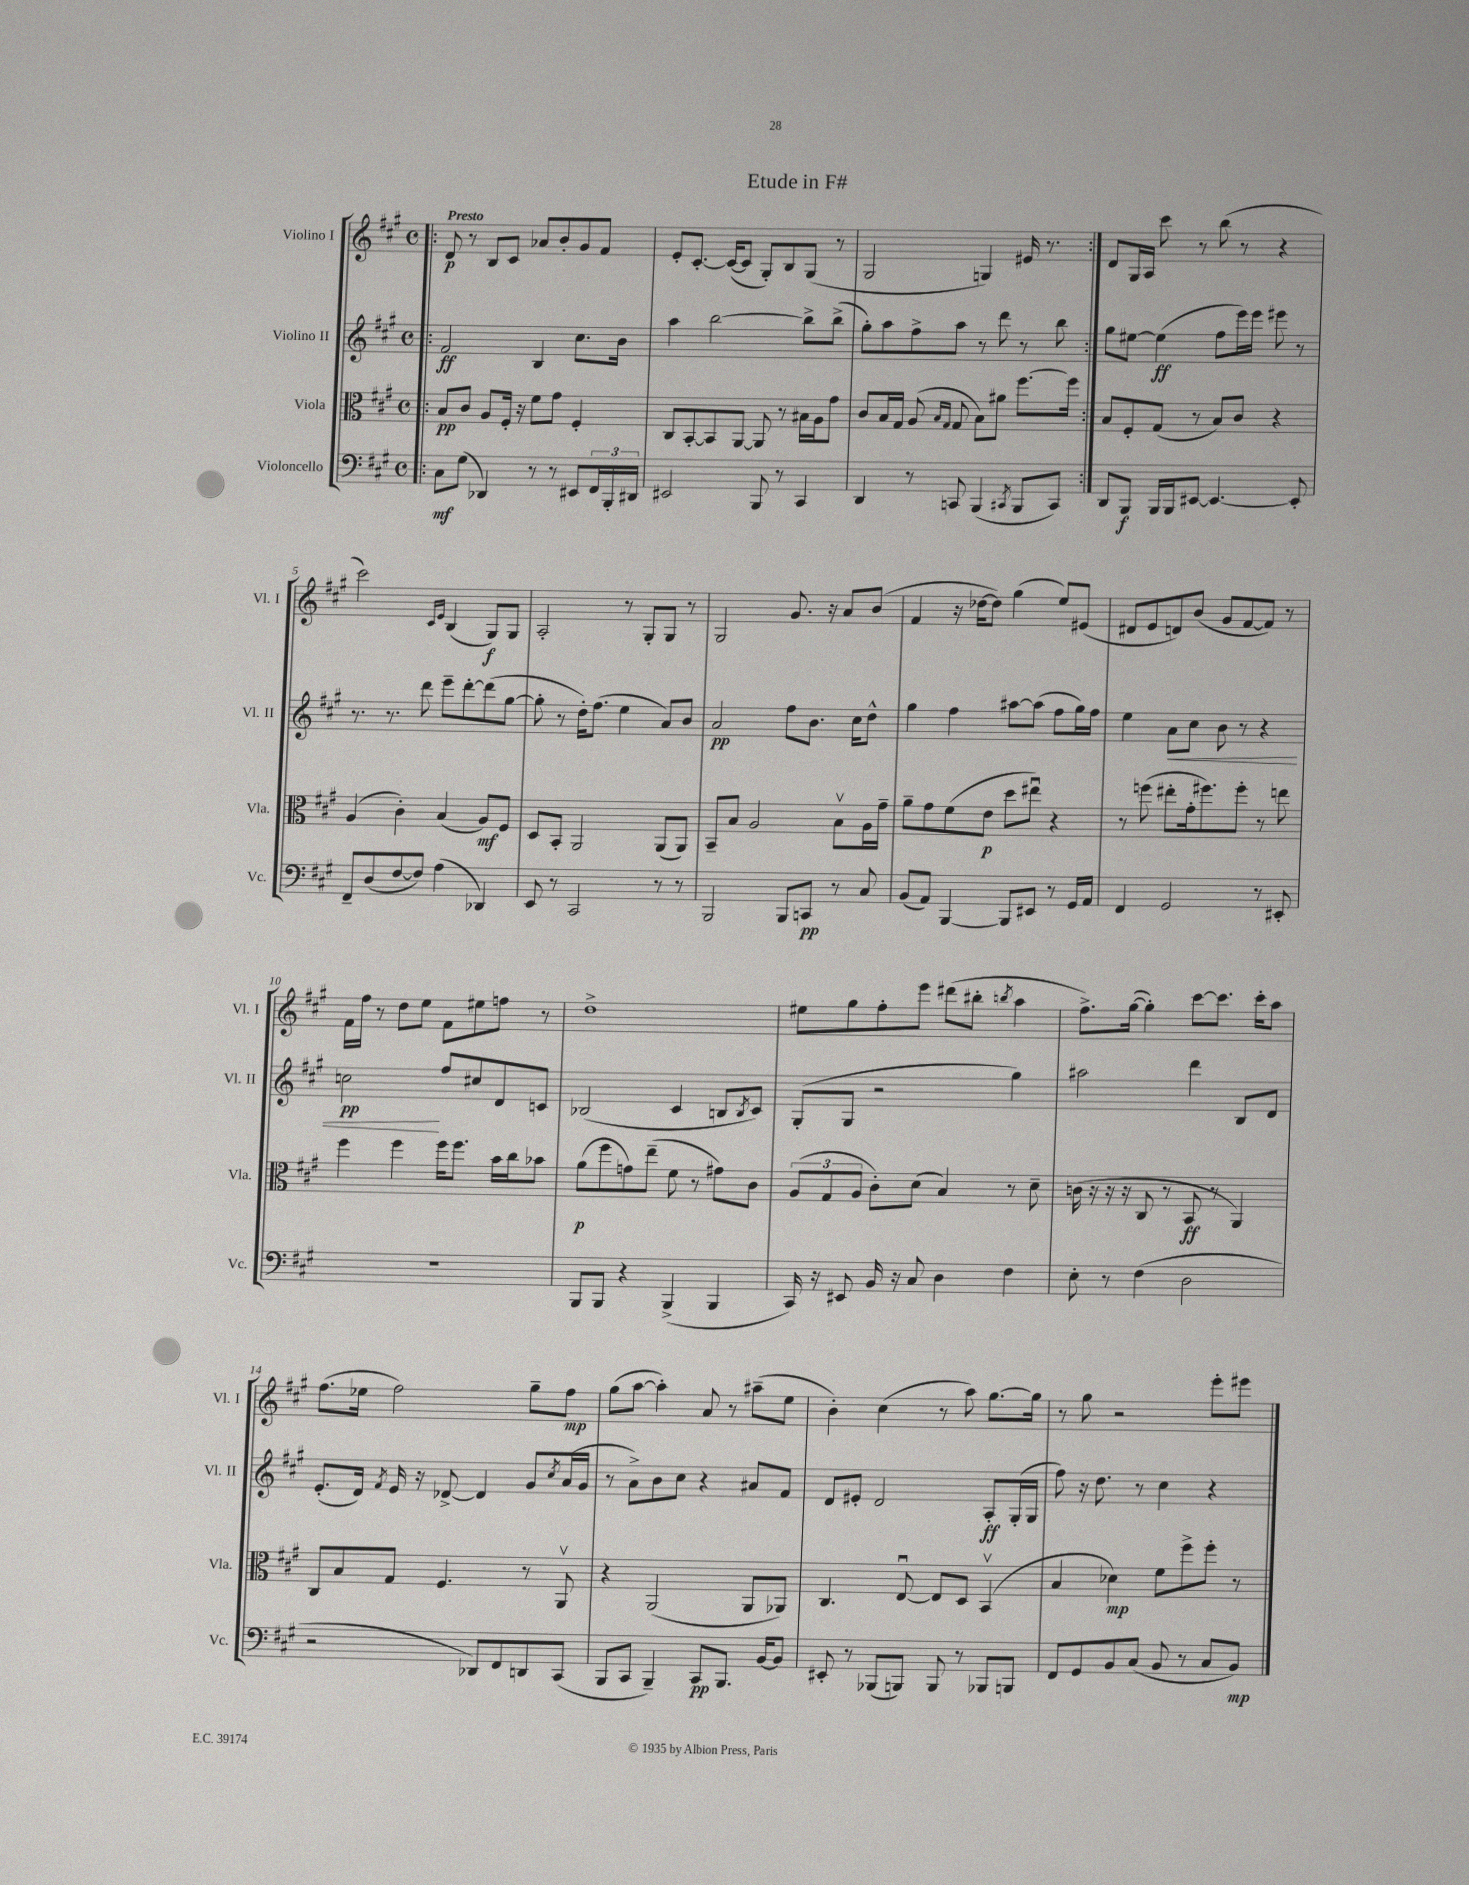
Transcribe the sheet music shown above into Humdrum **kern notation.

**kern	**kern	**kern	**kern
*staff4	*staff3	*staff2	*staff1
*clefF4	*clefC3	*clefG2	*clefG2
*k[f#c#g#]	*k[f#c#g#]	*k[f#c#g#]	*k[f#c#g#]
*M4/4	*M4/4	*M4/4	*M4/4
*met(c)	*met(c)	*met(c)	*met(c)
=!|:	=!|:	=!|:	=!|:
8C#	8B	2f#	8d
(8G#	8c#	.	8r
4DD-)	8A	.	8B
.	16F#'	.	8c#
.	16r	.	.
8r	8f#	4B	8a-
8r	8g#	.	8b'
8EE#	4F#'	8.cc#	8g#
24FF#	.	.	8f#
24BBB'	.	.	.
.	.	16b	.
24DD#	.	.	.
=	=	=	=
2EE#	8C#	4aa	8e'
.	[8BB'	.	[8.c#'
.	8BB]	[2bb	.
.	.	.	(16c#_
.	[8AA	.	8c#]
8BBB	8AA]	.	8G#')
8r	8r	.	8B
4CC#	16B#	8bb^]	(8G#
.	16A	.	.
.	8g#	(8bb^	8r
=	=	=	=
4DD	8c#	8gg#')	2G#
.	16B	8aa	.
.	16G#	.	.
8r	(8A	8ff#^	.
.	16qqB	.	.
.	16qqG#	.	.
8CC	8G#	8aa	.
(4BBB	8B)	8r	4G)
.	8a#	8ddd	.
8qCC#	.	.	.
8BBB	[8.ff#	8r	16e#
.	.	.	8.r
8CC#)	.	8bb	.
.	16ff#]	.	.
=:|!	=:|!	=:|!	=:|!
8DD	8B	8gg#	8d
8BBB	8F#'	[8ee#	16G#
.	.	.	16A
16BBB	(8G#	(4ee#]	8ccc#
16BBB	.	.	.
[8EE#	8r	.	8r
4.EE#_	8B)	8ff#	(8bb
.	8c#	16eee)	8r
.	.	16eee	.
.	4r	8eee#	4r
8EE#']	.	8r	.
=	=	=	=
8FF#~	(4A	8.r	2ccc#)
(8D	.	.	.
.	.	8.r	.
[8F#	4c#')	.	.
8F#])	.	8ddd	.
.	.	.	16qqc#
.	.	.	16qqe
(4A	(4B	8eee~	(4B
.	.	[8ddd'	.
4DD-)	8A)	(8ddd]	8G#)
.	8F#	[8gg#	8G#
=	=	=	=
8EE	8D	8gg#']	2A'
8r	8BB'	8r	.
2CC#	2AA	16dd')	.
.	.	(8.ff#	.
.	.	4ee	8r
.	.	.	8G#'
8r	(8AA	8a)	8G#
8r	8AA)	8b	8r
=	=	=	=
2BBB	8BB~	2a	2G#
.	8B	.	.
.	2A	.	.
8BBB	.	8ff#	8.g#
8CC	.	8.b	.
.	.	.	16r
8r	8Bv	.	8a
.	.	16cc#	.
8C#	16A	8dd^^	(8b
.	16g#~	.	.
=	=	=	=
(8BB	8a~	4gg#	4f#
8AA)	8g#	.	.
[4BBB	(8f#	4ff#	16r
.	.	.	[16dd-
.	8e	.	8dd-])
8BBB]	8dd	[8aa#	(4gg#
8EE#	8ee#u)	(8aa#]	.
8r	4r	8ff#	8ee)
16GG#	.	16gg#)	(8e#
16AA	.	16ff#	.
=	=	=	=
4FF#	8r	4ee	8d#
.	(8ff	.	8e
2GG#	8ee#'	8a	8d)
.	16g#'	8cc#	(8b
.	8.ff#)	.	.
.	.	8b	8g#
.	8ff#'	8r	[8f#
8r	8r	4r	8f#])
8EE#'	8ee	.	8r
=	=	=	=
1r	4ff#	2cc	16f#
.	.	.	16ff#
.	.	.	8r
.	4ff#	.	8dd
.	.	.	8ee
.	16ff#	8ff#	8f#
.	8.ff#	.	.
.	.	8cc#	8ee#
.	16b	8d	8ff
.	16cc#	.	.
.	8b-	8c	8r
=	=	=	=
8BBB	(8a	(2B-	1dd^
8BBB	8ff#	.	.
4r	8g)	.	.
.	(8ee~	.	.
(4BBB^	8f#	4c#	.
.	8r	.	.
4BBB	8g#)	8B	.
.	.	8qB	.
.	8c#	8c#)	.
=	=	=	=
16CC#)	(12A	(8G#'	8ee#
16r	.	.	.
.	12G#	.	.
8EE#	.	8G#	8gg#
.	12A	.	.
16BB	8c#')	2r	8ff#'
16r	.	.	.
8C#	(8d	.	8eee
4D	4B)	.	(8ddd#
.	.	.	8bb#'
.	.	.	8qbb
4F#	8r	4gg#)	4aa
.	8d~	.	.
=	=	=	=
8E'	(16c	2aa#	8.ff#^)
.	16r	.	.
8r	16r	.	.
.	16r	.	([16gg#
(4F#	8C#	.	4gg#'])
.	8r	.	.
2D	8BB	4ddd	[8ccc#
.	8r	.	8.ccc#]
.	4AA)	8B	.
.	.	.	16ccc#'
.	.	8d	8aa
=	=	=	=
2r	8C#	(8.e'	(8.ff#
.	8B	.	.
.	.	16d)	16ee-
.	.	8qf#	.
.	8G#	16e	2ff#)
.	.	16r	.
.	4.F#	[8d-^	.
8DD-)	.	4d-]	.
8FF#	.	.	.
8DD	8r	8g#	8gg#~
.	.	8qcc#	.
(8CC#	8AAv	(16a	8ff#
.	.	16g#	.
=	=	=	=
8BBB	4r	8r	(8gg#
8CC#	.	8a^)	[8aa
4BBB~)	(2AA	8b	4aa'])
.	.	8cc#	.
8CC#	.	4r	8a
8.BBB	.	.	8r
.	8AA	8a#	(8aa#~
[16BB	.	.	.
8BB]	8AA-)	8f#	8ee
=	=	=	=
8EE#'	4.C#	8d	4b')
8r	.	8e#'	.
(8BBB-	.	2d	(4cc#
8BBB)	[8Eu	.	.
8BBB	8E]	.	8r
8r	8D	.	8aa)
8BBB-	(4BBv	8A'	[8.gg#
8BBB	.	(16G#'	.
.	.	16G#	16gg#]
=	=	=	=
8FF#	4B	8ff#)	8r
8GG#	.	16r	8gg#
.	.	8.dd	.
8BB	4d-)	.	2r
(8C#	.	8r	.
8BB	8f#	4cc#	.
8r	8ff#^	.	.
8C#	8ff#'	4r	8eee'
8BB)	8r	.	8eee#
==	==	==	==
*-	*-	*-	*-
